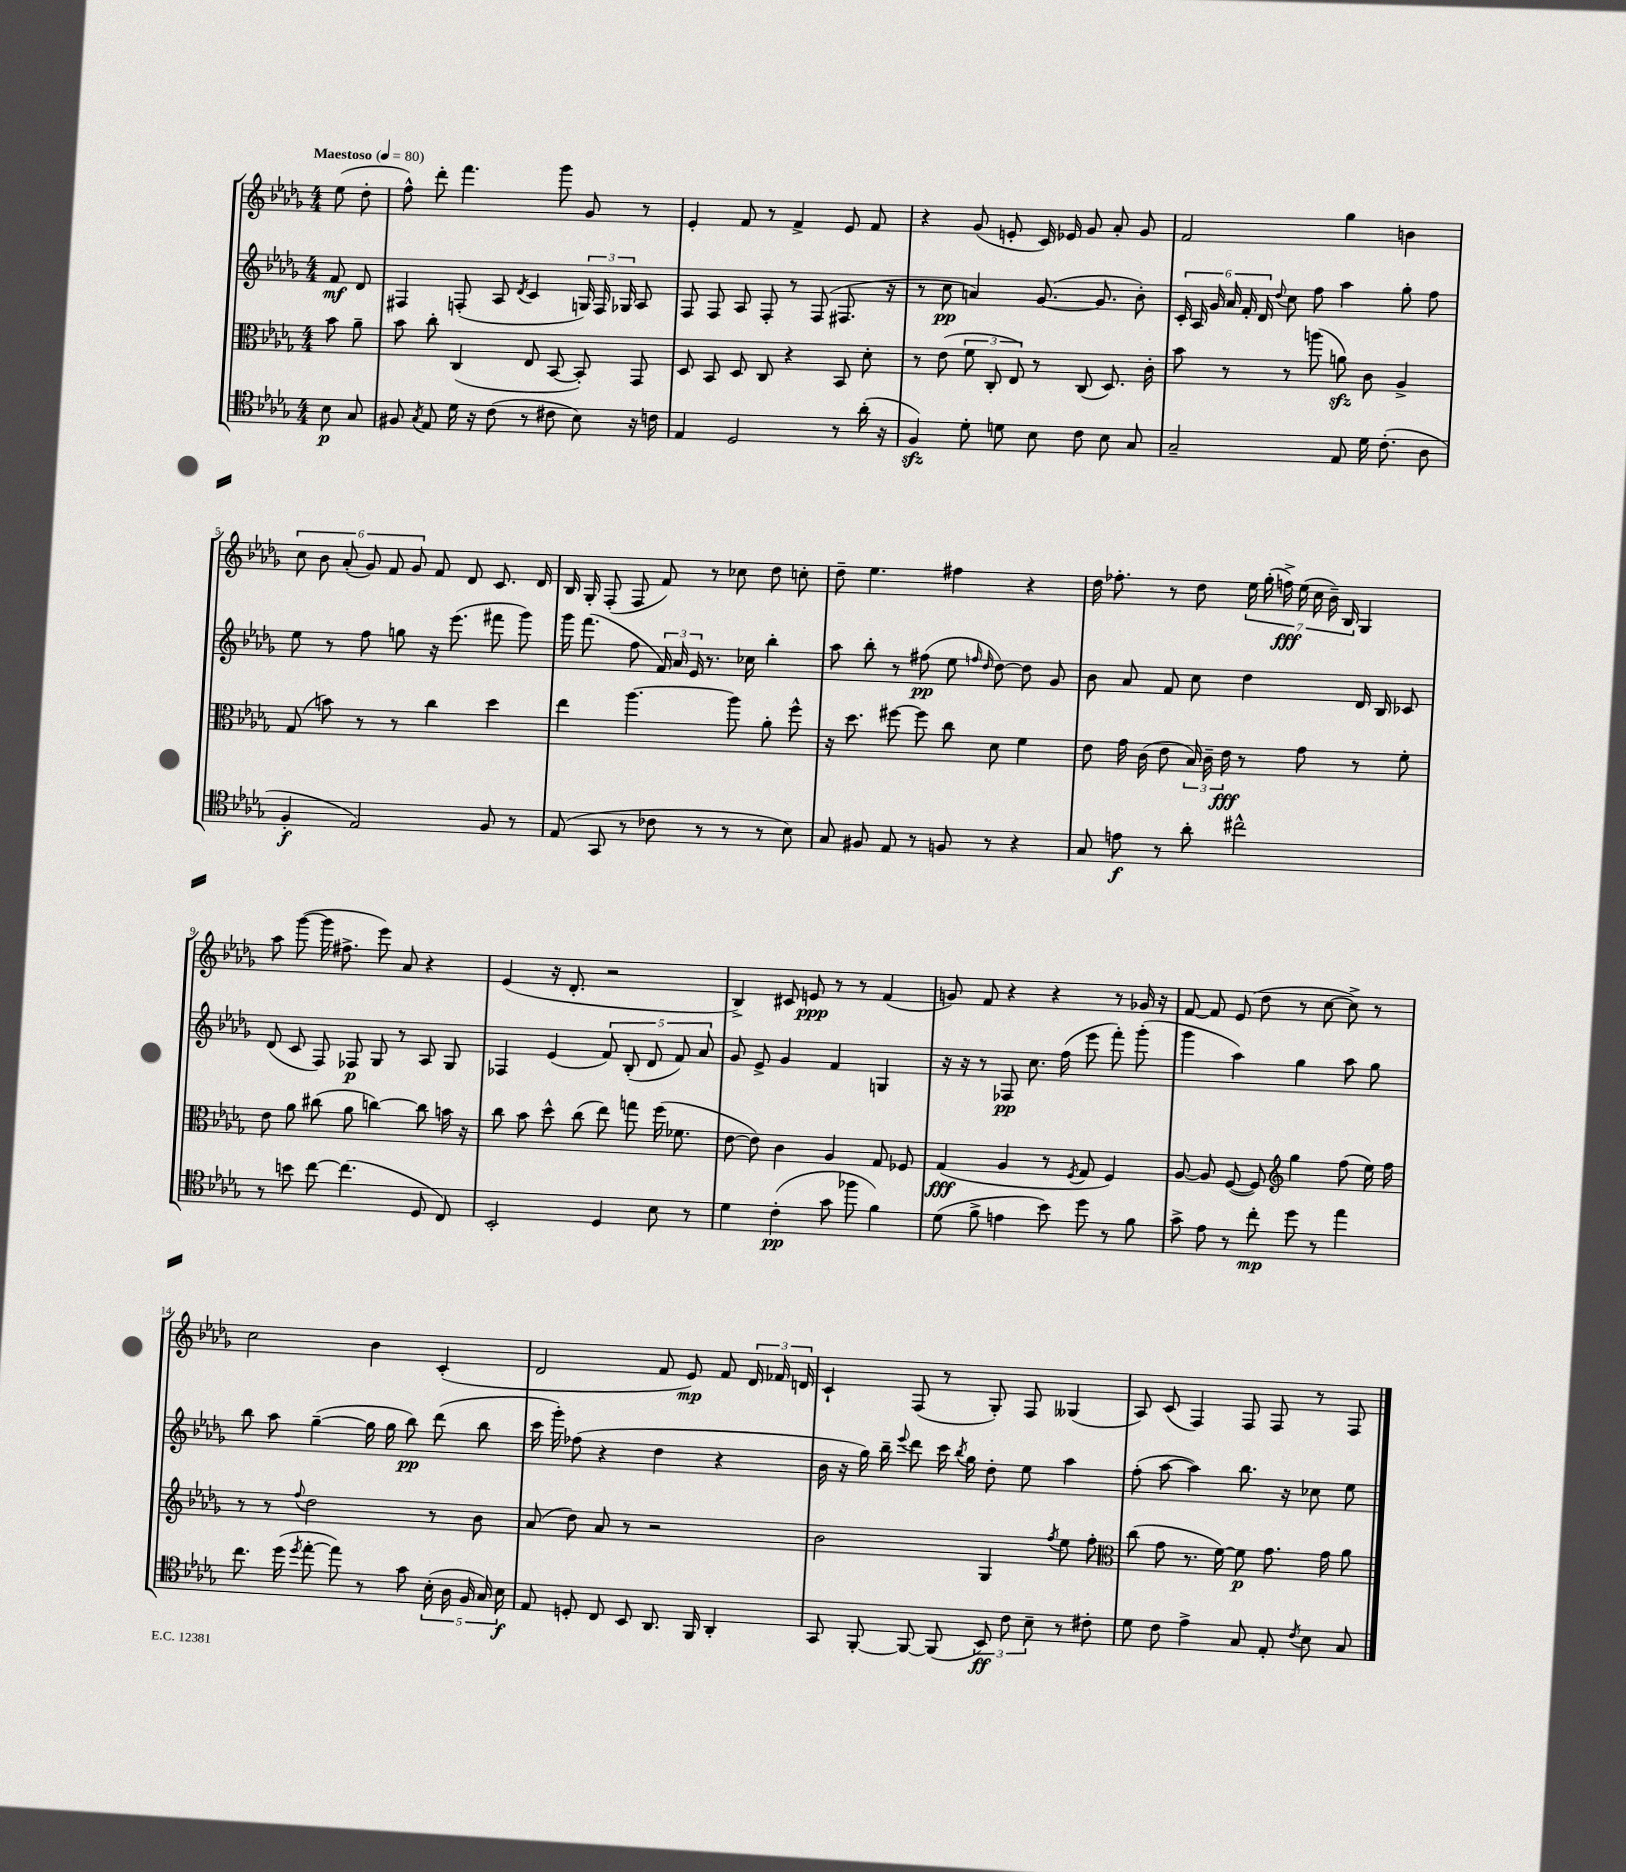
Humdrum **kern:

**kern	**dynam	**kern	**dynam	**kern	**dynam	**kern	**dynam
*part4	*part4	*part3	*part3	*part2	*part2	*part1	*part1
*staff4	*staff4	*staff3	*staff3	*staff2	*staff2	*staff1	*staff1
*clefC4	*	*clefC3	*	*clefG2	*	*clefG2	*
*k[b-e-a-d-g-]	*	*k[b-e-a-d-g-]	*	*k[b-e-a-d-g-]	*	*k[b-e-a-d-g-]	*
*M4/4	*	*M4/4	*	*M4/4	*	*M4/4	*
*MM80	*	*MM80	*	*MM80	*	*MM80	*
=	=	=	=	=	=	=	=
!	!	!	!	!	!	!LO:TX:a:B:t=Maestoso	!
8B-\	p	8b-\	.	8f/	mf	(8ee-\	.
8G-/	.	8a-~\	.	8d-/	.	8dd-'\	.
=1	=1	=1	=1	=1	=1	=1	=1
8F#X/	.	8b-\	.	4F#X/	.	8ff^^\)	.
8qG-/	.	.	.	.	.	.	.
8E-/	.	8cc'\	.	.	.	8ddd-'\	.
16d-\	.	(4C/	.	(8Fn'/	.	4.fff\	.
16r	.	.	.	.	.	.	.
(8c\	.	.	.	8A-/	.	.	.
.	.	.	.	8qd-/	.	.	.
8r	.	8E-/	.	4c/	.	.	.
8c#X\	.	[8BB-/	.	.	.	8ggg-\	.
8B-\)	.	8BB-'/])	.	24Gn/)	.	8g-/	.
.	.	.	.	24F/	.	.	.
.	.	.	.	24G-X/	.	.	.
16r	.	8GG-/	.	8A-/	.	8r	.
16cn\	.	.	.	.	.	.	.
=2	=2	=2	=2	=2	=2	=2	=2
4E-/	.	8D-/	.	8F/	.	4e-'/	.
.	.	8BB-/	.	8F/	.	.	.
2D-/	.	8D-/	.	8A-/	.	8f/	.
.	.	8C/	.	8F'/	.	8r	.
.	.	4r	.	8r	.	4f^/	.
.	.	.	.	(8F/	.	.	.
8r	.	8BB-/	.	8.F#X/	.	8e-/	.
(16a-'\	.	8d-'\	.	.	.	8f/	.
16r	.	.	.	16r	.	.	.
=3	=3	=3	=3	=3	=3	=3	=3
4Fzz/)	.	8r	.	8r	.	4r	.
.	.	(8e-\	.	8cc\	pp	.	.
8d-'\	.	12f\	.	4an/)	.	(8g-/	.
.	.	12C'/	.	.	.	.	.
8dn\	.	.	.	.	.	8en'/	.
.	.	12E-/)	.	.	.	.	.
8B-\	.	8r	.	([8.g-/	.	16c/)	.
.	.	.	.	.	.	16e-X/	.
8c\	.	(8C/	.	.	.	8g-/	.
.	.	.	.	8.g-/]	.	.	.
8B-\	.	8.D-/)	.	.	.	8a-'/	.
8G-/	.	.	.	8b-'\)	.	8g-/	.
.	.	16c'\	.	.	.	.	.
=4	=4	=4	=4	=4	=4	=4	=4
2G-~/	.	8b-\	.	24c'/	.	2f/	.
.	.	.	.	24A-/	.	.	.
.	.	.	.	24g-/	.	.	.
.	.	8r	.	24a-/	.	.	.
.	.	.	.	24f'/	.	.	.
.	.	.	.	24d-/	.	.	.
.	.	.	.	8qqdd-/	.	.	.
.	.	8r	.	8cc\	.	.	.
.	.	(8aan\	.	8ff\	.	.	.
8E-/	.	8anzz\)	.	4aa-\	.	4gg-\	.
16d-\	.	8c\	.	.	.	.	.
(8.c'\	.	.	.	.	.	.	.
.	.	4A-^/	.	8gg-'\	.	4bn\	.
8A-\	.	.	.	8ff\	.	.	.
!!LO:LB:g=z
=5	=5	=5	=5	=5	=5	=5	=5
4F'/	f	(8G-/	.	8ee-\	.	12cc\	.
.	.	.	.	.	.	12b-\	.
.	.	8bn\)	.	8r	.	.	.
.	.	.	.	.	.	(12a-'/	.
2E-/)	.	8r	.	8ff\	.	12g-/)	.
.	.	.	.	.	.	12f/	.
.	.	8r	.	8ggn\	.	.	.
.	.	.	.	.	.	12g-/	.
.	.	4cc\	.	16r	.	8f/	.
.	.	.	.	(8.eee-\	.	.	.
.	.	.	.	.	.	8d-/	.
8F/	.	4dd-\	.	8fff#X\	.	8.c/	.
8r	.	.	.	8ggg-\)	.	.	.
.	.	.	.	.	.	16d-/	.
=6	=6	=6	=6	=6	=6	=6	=6
(8E-/	.	4ee-\	.	16ggg-\	.	16B-/	.
.	.	.	.	(8.fff\	.	16G-'/	.
8GG-/	.	.	.	.	.	(8F'/	.
8r	.	[4.aa-\	.	8ff\	.	8F/	.
8c-X\	.	.	.	24f/)	.	8f/)	.
.	.	.	.	24a-/	.	.	.
.	.	.	.	24e-/	.	.	.
8r	.	.	.	8.r	.	8r	.
8r	.	8aa-\]	.	.	.	8cc-X\	.
.	.	.	.	16cc-X\	.	.	.
8r	.	8a-'\	.	4bb-'\	.	8dd-\	.
8B-\)	.	8ff^^\	.	.	.	8ccn'\	.
=7	=7	=7	=7	=7	=7	=7	=7
8G-/	.	16r	.	8aa-\	.	8dd-~\	.
.	.	8.dd-\	.	.	.	.	.
8F#X/	.	.	.	8bb-'\	.	4.ee-\	.
8E-/	.	[8ff#X\	.	8r	.	.	.
8r	.	8ff#\]	.	(8ff#X\	pp	.	.
8Fn/	.	8cc\	.	8ee-\	.	4ff#X\	.
.	.	.	.	16qqffn/	.	.	.
.	.	.	.	16qqdd-/	.	.	.
8r	.	8d-\	.	[8dd-\)	.	.	.
4r	.	4f\	.	8dd-\]	.	4r	.
.	.	.	.	8g-/	.	.	.
=8	=8	=8	=8	=8	=8	=8	=8
8G-/	.	8e-\	.	8b-\	.	16dd-\	.
.	.	.	.	.	.	8.ff-X'\	.
8en\	f	16g-\	.	8a-/	.	.	.
.	.	(16c\	.	.	.	.	.
8r	.	8e-\	.	8f/	.	8r	.
8a-'\	.	24B-/)	.	8cc\	.	8dd-\	.
.	.	24c~\	.	.	.	.	.
.	.	24e-\	fff	.	.	.	.
2cc#X^^\	.	8r	.	4dd-\	.	28ee-\	.
.	.	.	.	.	.	(28gg-'\	.
.	.	.	.	.	.	28ffn^\)	fff
.	.	.	.	.	.	(28ee-\	.
.	.	8g-\	.	.	.	.	.
.	.	.	.	.	.	28cc\	.
.	.	.	.	.	.	28b-~\)	.
.	.	.	.	.	.	28B-/	.
.	.	8r	.	16d-/	.	4G-/	.
.	.	.	.	16B-/	.	.	.
.	.	8f'\	.	8c-X/	.	.	.
!!LO:LB:g=z
=9	=9	=9	=9	=9	=9	=9	=9
8r	.	8e-\	.	(8d-/	.	8aa-\	.
8bn\	.	8a-\	.	8c/	.	([8ggg-\	.
[8cc\	.	(8cc#X\	.	8F/)	.	16ggg-\]	.
.	.	.	.	.	.	8.ff#X^\	.
(4.cc\]	.	8a-\	.	8F-X/	p	.	.
.	.	[4ccn\)	.	8G-/	.	8eee-\)	.
.	.	.	.	8r	.	8a-/	.
8D-/	.	8cc\]	.	8A-/	.	4r	.
8C/)	.	16bn\	.	8G-/	.	.	.
.	.	16r	.	.	.	.	.
=10	=10	=10	=10	=10	=10	=10	=10
2BB-'/	.	8cc\	.	4F-X/	.	(4e-/	.
.	.	8b-\	.	.	.	.	.
.	.	8dd-^^\	.	(4e-/	.	16r	.
.	.	.	.	.	.	8.d-'/	.
.	.	(8cc\	.	.	.	.	.
4D-/	.	8ee-\)	.	10f/)	.	2r	.
.	.	.	.	(10B-'/	.	.	.
.	.	8ggn\	.	.	.	.	.
.	.	.	.	10d-/	.	.	.
8B-\	.	(16ff\	.	.	.	.	.
.	.	.	.	10f/)	.	.	.
.	.	8.f-X\	.	.	.	.	.
8r	.	.	.	.	.	.	.
.	.	.	.	10a-/	.	.	.
=11	=11	=11	=11	=11	=11	=11	=11
4d-\	.	[8e-\	.	8g-/	.	4B-^/)	.
.	.	8e-\])	.	8e-^/	.	.	.
(4c'\	pp	4c\	.	4g-/	.	8c#X/	.
.	.	.	.	.	.	8en/	ppp
8g-\	.	4A-/	.	4f/	.	8r	.
8ff-X\	.	.	.	.	.	8r	.
4f\)	.	8G-/	.	4Gn/	.	(4f/	.
.	.	8F-X/	.	.	.	.	.
=12	=12	=12	=12	=12	=12	=12	=12
(8d-\	.	(4G-/	fff	16r	.	8gn/)	.
.	.	.	.	16r	.	.	.
8f^\	.	.	.	8r	.	8f/	.
4en\	.	4A-/	.	8F-X/	pp	4r	.
.	.	.	.	8.cc\	.	.	.
8b-\)	.	8r	.	.	.	4r	.
.	.	.	.	(16ff\	.	.	.
.	.	8qF/	.	.	.	.	.
8dd-\	.	8G-/	.	8eee-\	.	.	.
8r	.	4F/)	.	8fff'\)	.	8r	.
8f\	.	.	.	(8ggg-'\	.	16g-X/	.
.	.	.	.	.	.	16r	.
=13	=13	=13	=13	=13	=13	=13	=13
8g-^\	.	[8A-/	.	4ggg-\	.	[8f/	.
8e-\	.	8A-/]	.	.	.	8f/]	.
8r	.	([8F/	.	4aa-\)	.	(8e-/	.
8cc'\	mp	8F/])	.	.	.	8dd-\	.
*	*	*clefG2	*	*	*	*	*
8dd-\	.	4gg-\	.	4gg-\	.	8r	.
8r	.	.	.	.	.	[8cc\	.
4ee-\	.	(8ff\	.	8aa-\	.	8cc^\])	.
.	.	16ee-\)	.	8gg-\	.	8r	.
.	.	16ff\	.	.	.	.	.
!!LO:LB:g=z
=14	=14	=14	=14	=14	=14	=14	=14
8.cc\	.	8r	.	8bb-\	.	2cc\	.
.	.	8r	.	8aa-\	.	.	.
(16dd-\	.	.	.	.	.	.	.
8qdd-/	.	8qqff/	.	.	.	.	.
[8ee-'\	.	2dd-\	.	([4gg-~\	.	.	.
8ee-\])	.	.	.	.	.	.	.
8r	.	.	.	16gg-\]	.	4b-\	.
.	.	.	.	16gg-\	.	.	.
8g-\	.	.	.	8bb-\)	pp	.	.
(20B-'\	.	8r	.	(8ddd-\	.	(4c'/	.
20A-\	.	.	.	.	.	.	.
20F/	.	.	.	.	.	.	.
.	.	8b-\	.	8bb-\	.	.	.
20G-/)	.	.	.	.	.	.	.
20B-\	f	.	.	.	.	.	.
=15	=15	=15	=15	=15	=15	=15	=15
8E-/	.	(8a-/	.	16ccc\	.	2d-/	.
.	.	.	.	16ggg-'\)	.	.	.
8Dn'/	.	8dd-\)	.	(8ff-X\	.	.	.
8C/	.	8a-/	.	4r	.	.	.
8BB-/	.	8r	.	.	.	.	.
8.AA-/	.	2r	.	4dd-\	.	8f/	.
.	.	.	.	.	.	8e-/)	mp
16FF/	.	.	.	.	.	.	.
4AA-'/	.	.	.	4r	.	8f/	.
.	.	.	.	.	.	24d-/	.
.	.	.	.	.	.	24f-X/	.
.	.	.	.	.	.	24dn/	.
=16	=16	=16	=16	=16	=16	=16	=16
8GG-/	.	2b-\	.	16b-\	.	4c`/	.
.	.	.	.	16r	.	.	.
[8FF'/	.	.	.	16gg-\)	.	.	.
.	.	.	.	16bb-~\	.	.	.
.	.	.	.	8qqeee-/	.	.	.
8FF/_	.	.	.	8ddd-\	.	(8F/	.
(8FF/]	.	.	.	16ccc\	.	8r	.
.	.	.	.	8qbb-/	.	.	.
.	.	.	.	16gg-\	.	.	.
12BB-/)	ff	4G-/	.	8dd-'\	.	8G-'/)	.
12c\	.	.	.	.	.	.	.
.	.	.	.	8ee-\	.	8F/	.
12B-~\	.	.	.	.	.	.	.
.	.	8qff/	.	.	.	.	.
8r	.	8ee-\	.	4aa-\	.	(4G--X/	.
8c#X'\	.	8ff'\	.	.	.	.	.
=17	=17	=17	=17	=17	=17	=17	=17
*	*	*clefC3	*	*	*	*	*
8d-\	.	(8cc\	.	(8ff'\	.	8A-/)	.
8c\	.	8g-\	.	[8aa-\	.	(8c/	.
4e-^\	.	8.r	.	4aa-\])	.	4F/)	.
.	.	[16f\)	.	.	.	.	.
8G-/	.	8f\]	p	8.bb-\	.	8F/	.
8E-'/	.	8.g-\	.	.	.	8F/	.
.	.	.	.	16r	.	.	.
8qc/	.	.	.	.	.	.	.
8B-\	.	.	.	8cc-X\	.	8r	.
.	.	16g-\	.	.	.	.	.
8G-/	.	8a-\	.	8ee-\	.	8F/	.
==	==	==	==	==	==	==	==
*-	*-	*-	*-	*-	*-	*-	*-
